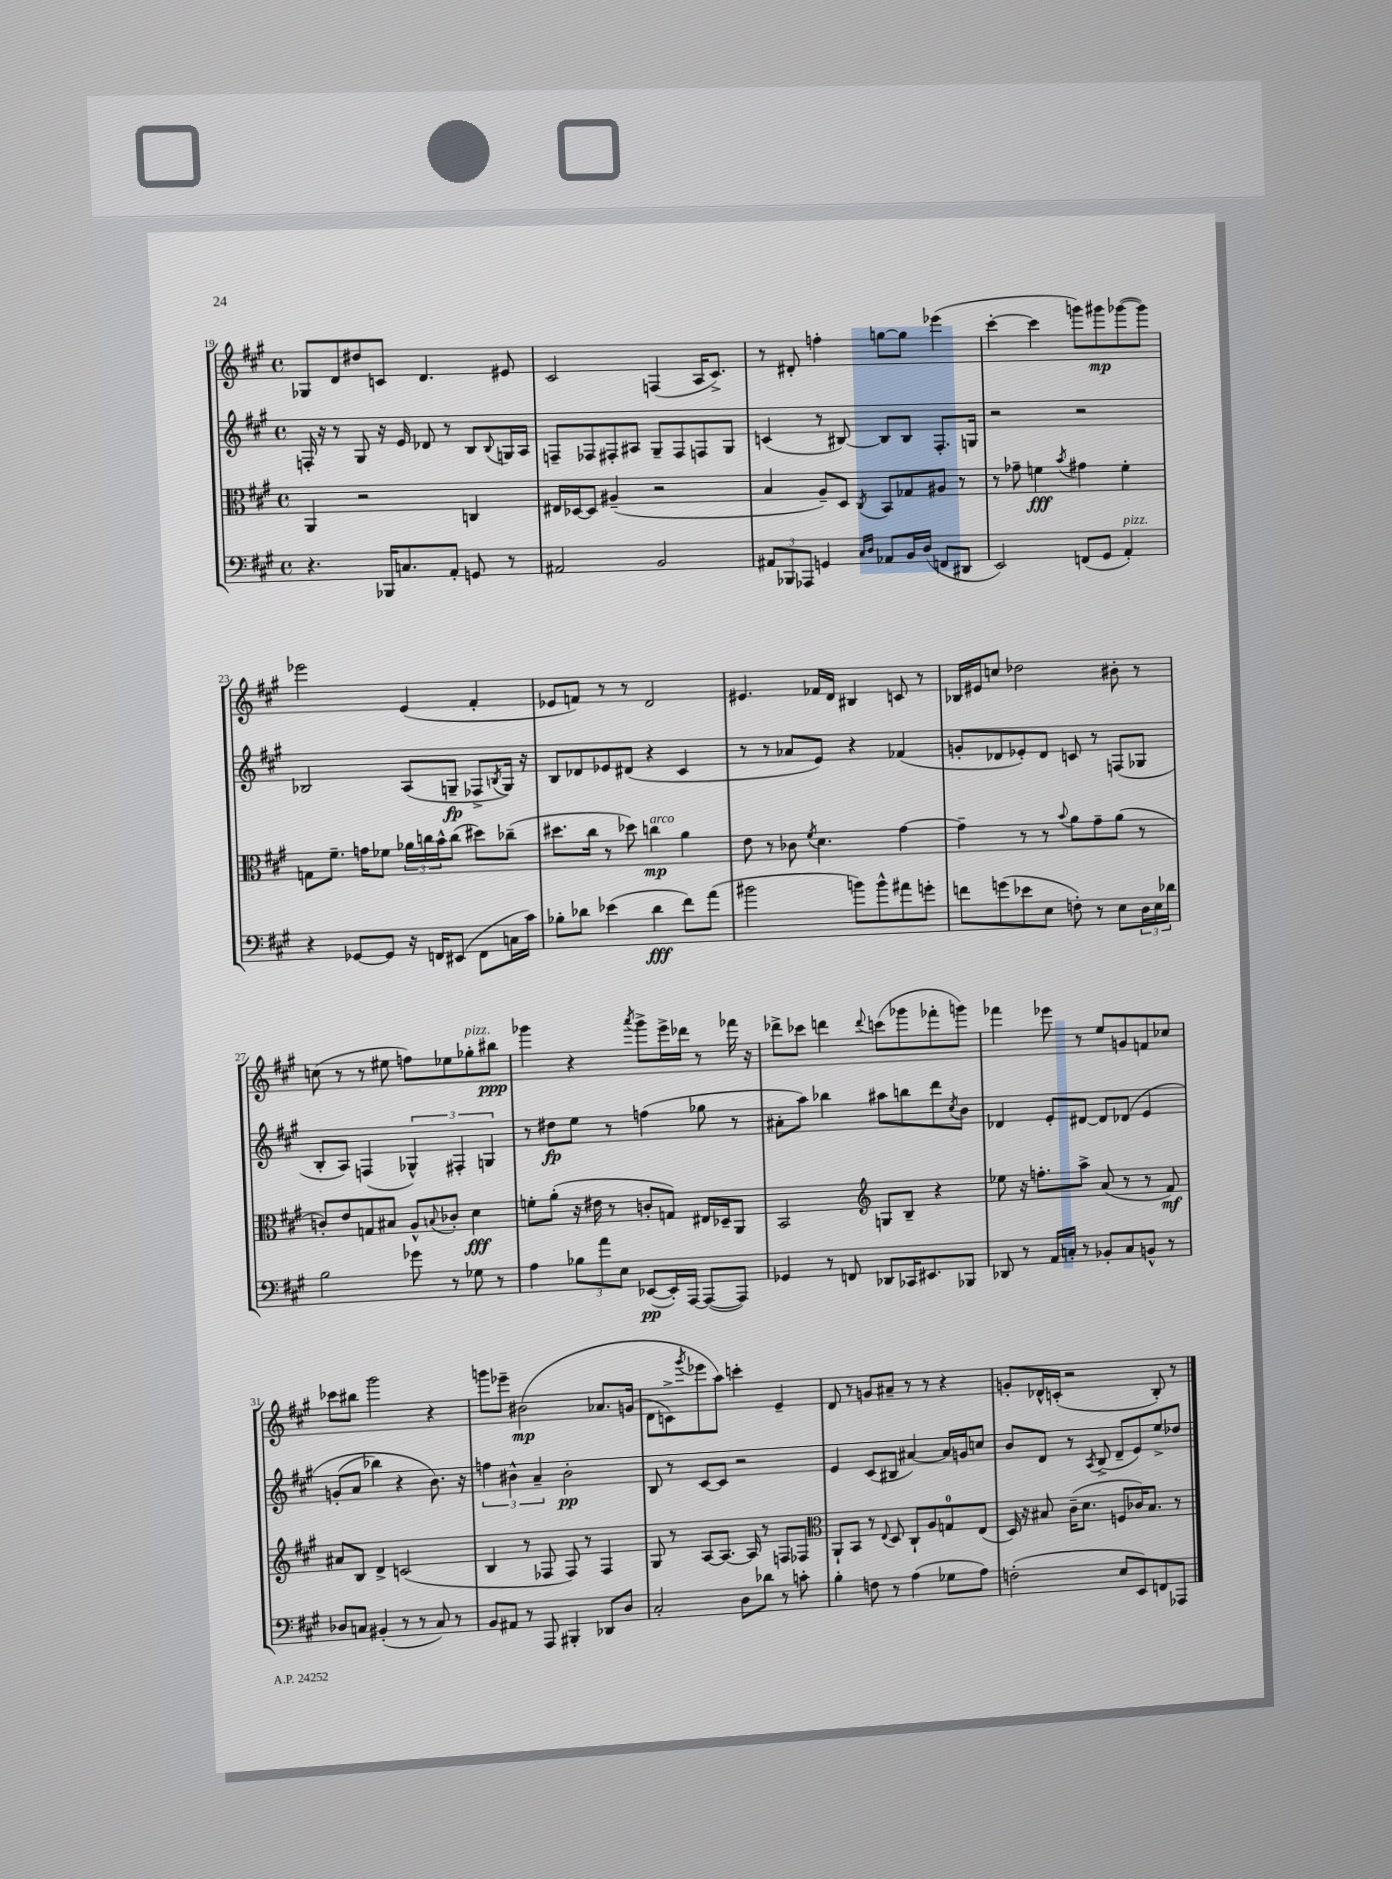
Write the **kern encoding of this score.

**kern	**kern	**kern	**kern
*staff4	*staff3	*staff2	*staff1
*clefF4	*clefC3	*clefG2	*clefG2
*k[f#c#g#]	*k[f#c#g#]	*k[f#c#g#]	*k[f#c#g#]
*M4/4	*M4/4	*M4/4	*M4/4
*met(c)	*met(c)	*met(c)	*met(c)
4.r	4AA/	16F'/	8G-/L
.	.	16r	.
.	.	8r	8d/
.	2r	8G#/	8dd#/
16BBB-/LK	.	16r	8c/J
8.C/	.	16e/	.
.	.	8d-/	4.d/
8AA'/J	.	8r	.
8GG/	4C/	8B/L	.
.	.	8qqB/	.
8r	.	16G/L	8e#/
.	.	16A/JJ	.
=	=	=	=
2AA#/	16E#/LL	8F~/L	2c#/
.	[16D-/J	.	.
.	8D-/]J	8F-/	.
.	(4A#~/	8F#'/	.
.	.	8A#/J	.
2BB/	2r	8G#~/L	(4F/
.	.	8F#/	.
.	.	8F/	16A/LK
.	.	.	8.c#^/J)
.	.	8G#/J	.
=	=	=	=
12AA#/L	4B/	(4c/	8r
12BBB-/	.	.	.
.	.	.	8d#'/
12AAA-/J	.	.	.
4GG/	8A~/L)	8r	4ff'\
.	8D/J	[8B#/)	.
16qqC#/LL	.	.	.
16qqD/JJ	8qC#/	.	.
8AA-/L	8BB/L	8B#/]L	[8gg\L
16BB/L	8G-/	8B#/J	8gg\]J
(16D/JJ	.	.	.
8FF/L	8A#/J	8.F#'/L	(4eee-\
8DD#/J	8r	.	.
.	.	16G/Jk	.
=	=	=	=
2EE/)	8r	2r	[4ccc#'\
.	8g-~\	.	.
.	4f\	.	4ccc#\]
.	8qb/	.	.
(8FF/L	4g#\	2r	8ggg\L)
8GG#/J	.	.	8ggg#\
4AA'/)	4f'\	.	([8ggg-\
.	.	.	8ggg-\]J)
=	=	=	=
4r	8G\L	2B-/	2eee-\
.	8.f#~\J	.	.
[8GG-/L	.	.	.
.	16g\LK	.	.
8GG-/]J	8f-\J	.	.
16r	24a-\LL	(8A/L	(4e/
.	24cc\	.	.
16FF/LK	.	.	.
.	24b^^\J	.	.
(8EE#/J	(8cc\J	8G~/J	.
8FF\L	8dd#\L)	8F-^/L	4f#'/
.	.	8qB/	.
16C\L	(8cc-~\J	16G/Jk)	.
16c#\JJ)	.	16r	.
=	=	=	=
8B-'\L	8.dd#\L	8B/L	8e-/L
8d-\J	.	8d-/	8f/J)
.	16cc#\Jk	.	.
(4e-\	8r	8e-/	8r
.	8dd-\)	(8d#/J	8r
4d-\	4cc\	4r	2d/
8f#\L)	4a\	4c#/	.
(8a\J	.	.	.
=	=	=	=
2b#\	8e\	8r	4.e#/
.	8r	8r	.
.	8c-\	8a-/L	.
.	8qf#/	.	.
.	4.d\	8e/J)	16f-/LL
.	.	.	16d/JJ
8b\L)	.	4r	4B#/
8b^^\	.	.	.
8a#\	[4g#\	(4f-/	8c/
8g'\J	.	.	8r
=	=	=	=
8f\L	4g#~\]	8g'/L	16B-/LL
.	.	.	16e#/J
(8g\	.	8d-/	8cc/J
8e-\	8r	8e-'/)	2dd-\
8E\J	8r	8d-/J	.
.	8qqb/	.	.
8F'\)	8a\L	8c/	.
8r	8g#~\	8r	.
8E\L	(8a\J	(8F/L	8b#'\
24D\L	8r	8G-/J	8r
24E\	.	.	.
24d-\JJ	.	.	.
=	=	=	=
2B\	8c'/L)	8B'/L	(8cc\
.	8e/	8A/J)	8r
.	8G/	(4F/	8r
.	8B#/J	.	8ee#\
8g-\	8A^^/L	6G-^^/)	8ff\L)
.	8qqB/	.	.
8r	8c-'/J	.	8ee-\
.	.	6F#'/	.
8G-\	4d\	.	8gg-'\
.	.	6G/	.
8r	.	.	8bb#\J
=	=	=	=
4A\	8f'\L	8r	4ggg-\
.	(8a'\J	8dd#\L	.
12B-\L	16r	8ee\J	4r
.	16e#\	.	.
12a\	.	.	.
.	8r	8r	.
12E\J	.	.	.
.	.	.	8qaaa/
([8EE-/L	8c'/L	(4ff\	8ggg-^\L
16EE-'/]L)	8G/J)	.	16eee^\L
[16AAA/JJ	.	.	16ddd-\JJ
(8AAA/_L	16E#/LL	8gg-\	8r
.	16D-~/J	.	.
8AAA/]J)	8AA/J	8r	16fff-\
.	.	.	16r
=	=	=	=
4GG-/	2BB/	8a#'\L	8ddd-^\L
.	.	8aa\J)	8ccc-\J
8r	.	4bb-\	4ddd\
8FF/	.	.	.
*	*clefG2	*	*
.	.	.	8qqddd/
8DD-/L	8G/L	8aa#\L	(8ccc\L
16CC-/K	8B~/J	8bb\	8ggg-\
8.EE#/	.	.	.
.	4r	8ddd\	8fff-'\
.	.	8qcc#/	.
8BBB-/J	.	8b\J	8ggg\J)
=	=	=	=
8DD-/	8ee-\	4d-/	4fff-\
8r	16r	.	.
.	8.ff'\L	.	.
16AA/LL	.	8e'/L	8eee-\
16C'/JJ	.	.	.
8r	8aa^\J	[8d#/J	8r
8BB-'/L	(8a/	8d#/]L	8ee/L
8C/	8r	&(8d-/J	8g/
8BB^^/J	8r	4e/	8f/
8r	8f#/)	.	8cc-/J
=	=	=	=
8D-/L	8a#/L	(8g'/L	8ccc-\L
8C/J	8B/J	8a/J	8bb#\J
(4BB#'/	4d^/	4bb-\)	2ggg#\
8r	(2c/	4r	.
8r	.	.	.
8C/)	.	8.b\&)	4r
8r	.	.	.
.	.	16r	.
=	=	=	=
8BB/L	4B/	6ff\	8ggg\L
8AA#/J	.	.	8eee-~\J
.	.	6b#^^\	.
8r	8r	.	&(2b#\
.	.	6a~/	.
8AAA/	8F-/	.	.
4BBB#'/	8F-/)	2b#'\	.
.	8r	.	.
8DD-/L	4F-/	.	8.a-/L
8D/J	.	.	.
.	.	.	(16g/Jk
=	=	=	=
2C#'/	8G#/	8B/	8d\L
.	8r	8r	8c^\)
.	.	.	8qggg#/
.	[8A/L	[8c#/L	8eee-\
.	8.A/_J	8c#/]J	8aa\J&)
8D\L	.	2r	4ccc'\
.	16A/]	.	.
8d-\J	8r	.	.
8r	8F/L	.	4e~/
8c'\	8F-/J	.	.
=	=	=	=
*	*clefC3	*	*
4B'\	8AA`/L	4e/	8d/
.	8BB/J	.	8r
8F\	8r	(8c#/L	8g/L
.	8qqE/	.	.
8r	8D/	8B#/J	8a#~/J
(4A\	8C#`/L	[4a#/)	8r
.	8A/	.	8r
8G-\L	8G/	16a#/]LL	4r
.	.	16g/J	.
8A\J)	(8E/J	8cc/J	.
=	=	=	=
(2F'\	16D/)	8b/L	8g'/L
.	16r	.	.
.	8B#/	8d/J	16d-^^/L
.	.	.	(16c'/JJ
.	(16c#~\LK	8r	2r
.	8.d\J	.	.
.	.	8qA/	.
.	.	(8B^/	.
8E/L	8F/L	8d~/L	.
8EE/)	16c-/K)	8e/)	.
.	8.B#/J	.	.
8FF/	.	8ee^/	8B'/)
8AAA-/J	8r	8dd-/J	8r
==	==	==	==
*-	*-	*-	*-
